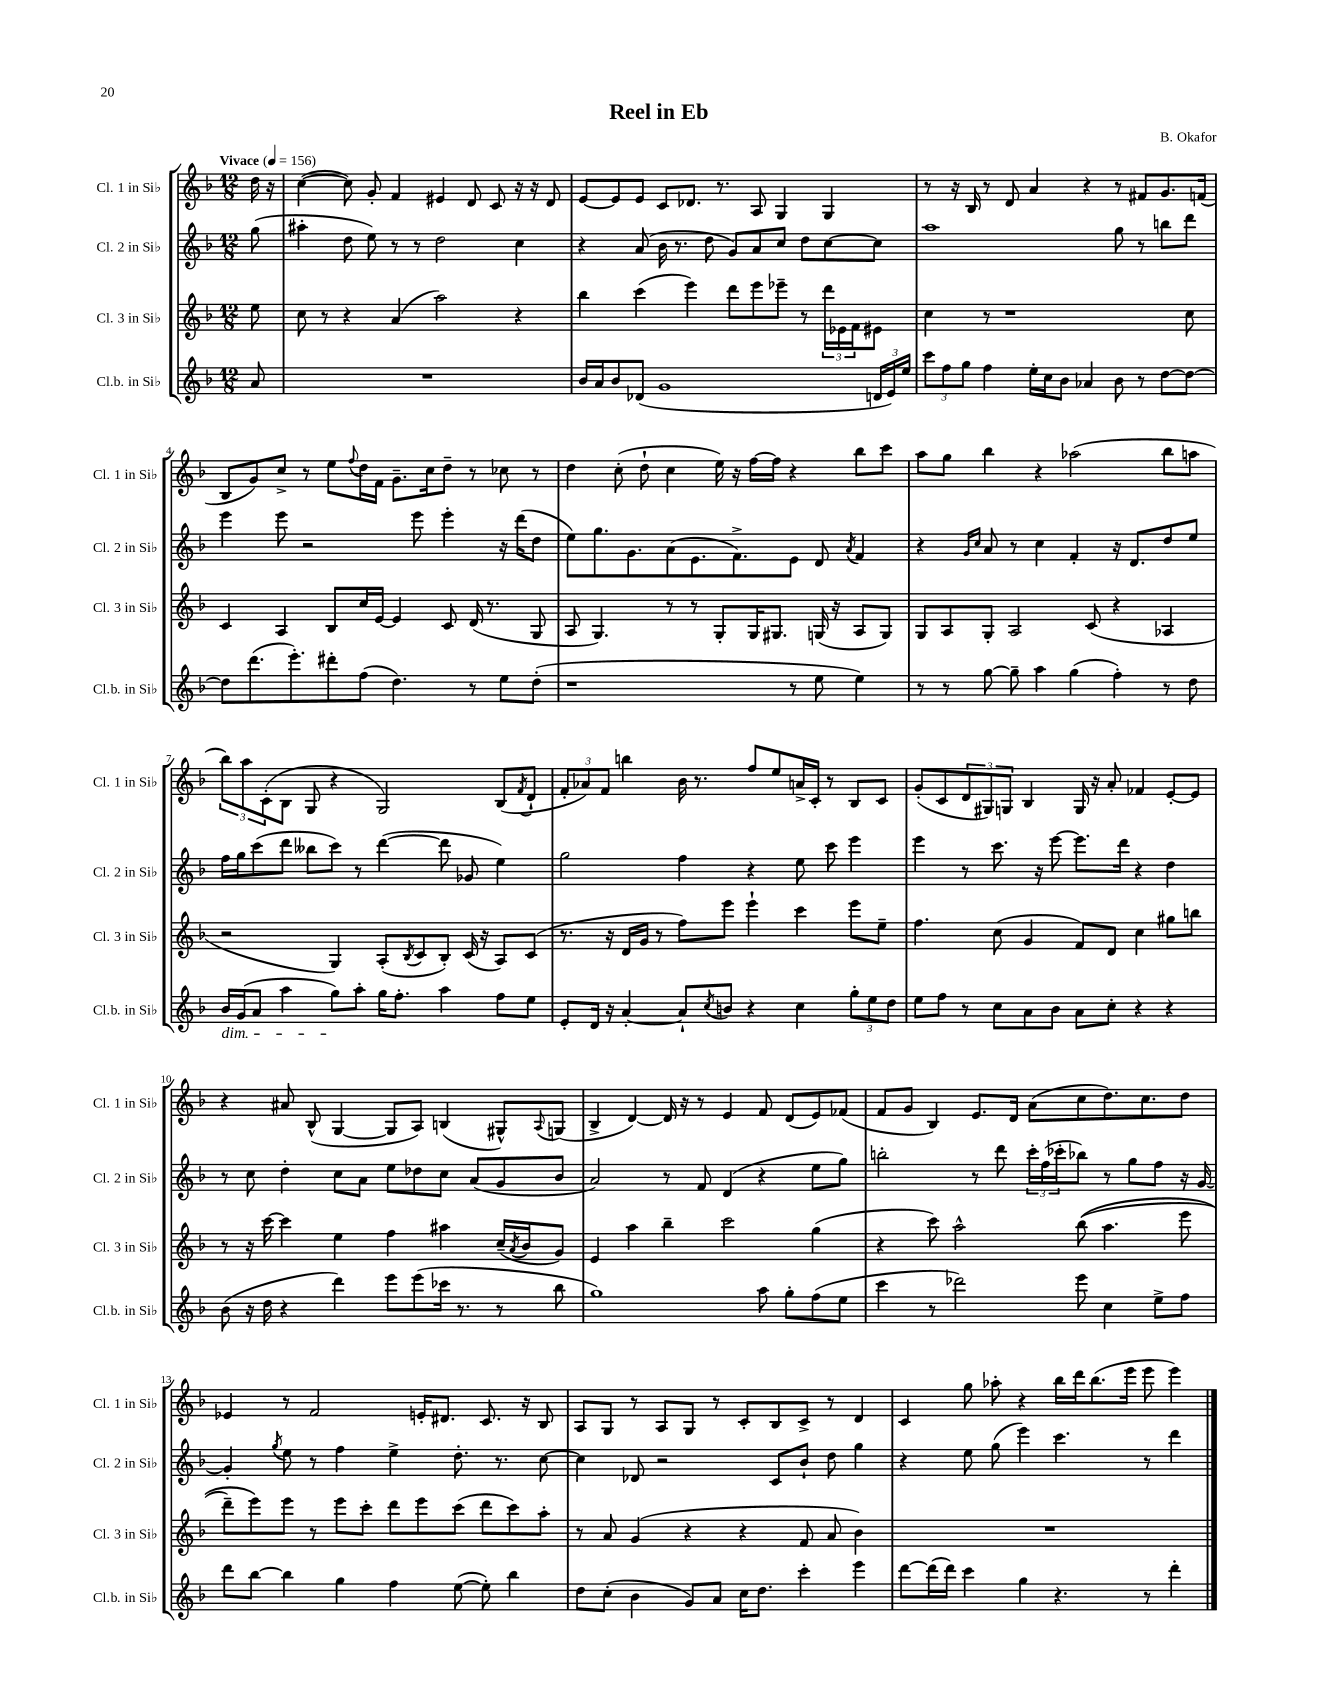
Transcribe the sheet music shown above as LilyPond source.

\header { title = "Reel in Eb" composer = "B. Okafor" }
<<
\new StaffGroup <<
\new Staff = "s0" \with { instrumentName = "Cl. 1 in Sib" shortInstrumentName = "Cl. 1 in Sib" } {
    \clef treble \key f \major \numericTimeSignature \time 12/8 \partial 8 \tempo "Vivace" 4 = 156
    d''16 r16 |
    c''4~( c''8) g'8-. f'4 eis'4 d'8 c'8 r16 r16 d'8 |
    e'8~ e'8 e'8 c'8 des'8. r8. a8 g4 g4 |
    r8 r16 bes16 r8 d'8 a'4 r4 r8 fis'8 g'8. f'16( |
    bes8 g'8) c''8-> r8 e''8 \appoggiatura { f''8 } d''16 f'16 g'8.-- c''16 d''8-- r8 ces''8 r8 |
    d''4 c''8-.( d''8-! c''4 e''16) r16 f''16~ f''16 r4 bes''8 c'''8 |
    a''8 g''8 bes''4 r4 aes''2( bes''8 a''8 |
    \tuplet 3/2 { bes''8) a''8 c'8-.( } bes8 g8 r4 g2) bes8( \acciaccatura { f'8 } d'8-! |
    \tuplet 3/2 { f'8-. aes'8) f'8 } b''4 bes'16 r8. f''8 e''8 a'16-> c'16-. r8 bes8 c'8 |
    g'8-.( c'8 \tuplet 3/2 { d'8 gis8) g8 } bes4 g16 r16 a'8-. fes'4 e'8~-. e'8 |
    r4 ais'8 bes8-^( g4~ g8 a8) b4( gis8-^) \appoggiatura { a8 } g8( |
    bes4-> d'4~) d'16 r16 r8 e'4 f'8 d'8( e'8) fes'8( |
    f'8 g'8 bes4) e'8. d'16 a'8( c''8 d''8.) c''8. d''8 |
    ees'4 r8 f'2 e'16-. dis'8. c'8. r16 bes8 |
    a8 g8 r8 a8 g8 r8 c'8-. bes8 c'8-> r8 d'4 |
    c'4 g''8 aes''8-. r4 bes''16 d'''16 bes''8.( e'''16 e'''8 e'''4) \bar "|." |
}
\new Staff = "s1" \with { instrumentName = "Cl. 2 in Sib" shortInstrumentName = "Cl. 2 in Sib" } {
    \clef treble \key f \major \numericTimeSignature \time 12/8 \partial 8
    g''8( |
    ais''4-. d''8 e''8) r8 r8 d''2 c''4 |
    r4 a'8( bes'16 r8. d''8 g'8) a'8 c''8 d''8 c''8~ c''8 |
    a''1 g''8 r8 b''8 d'''8 |
    e'''4 e'''8 r2 e'''8 e'''4-. r16 d'''16( d''8 |
    e''8) g''8. g'8. a'8( e'8. f'8.->) e'8 d'8 \acciaccatura { a'8 } f'4 |
    r4 \grace { g'16 c''16 } a'8 r8 c''4 f'4-. r16 d'8. d''8 e''8 |
    f''16 g''16 c'''8( d'''8 beses''8 c'''8) r8 d'''4~( d'''8 ges'8 e''4) |
    g''2 f''4 r4 e''8 c'''8 e'''4 |
    e'''4 r8 c'''8. r16 e'''8~ e'''8. d'''16 r4 d''4 |
    r8 c''8 d''4-. c''8 a'8 e''8 des''8 c''8 a'8( g'8 bes'8 |
    a'2) r8 f'8 d'4( r4 e''8 g''8) |
    b''2-. r8 d'''8 \tuplet 3/2 { c'''16-. f''16( ces'''16-. } bes''8) r8 g''8 f''8 r16 g'16~ |
    g'4-. \acciaccatura { g''8 } e''8 r8 f''4 e''4-> d''8.-. r8. c''8~ |
    c''4 des'8 r2 c'8 bes'8-! d''8 g''4 |
    r4 e''8 g''8( e'''4) c'''4. r8 d'''4 \bar "|." |
}
\new Staff = "s2" \with { instrumentName = "Cl. 3 in Sib" shortInstrumentName = "Cl. 3 in Sib" } {
    \clef treble \key f \major \numericTimeSignature \time 12/8 \partial 8
    e''8 |
    c''8 r8 r4 a'4( a''2) r4 |
    bes''4 c'''4( e'''4) d'''8 e'''8 ees'''8-- r8 \tuplet 3/2 { d'''16 ees'16 f'16 } eis'8 |
    c''4 r8 r1 c''8 |
    c'4 a4 bes8 c''16 e'16~ e'4 c'8 d'16( r8. g8 |
    a8 g4.) r8 r8 g8-. g16 gis8. g16( r16 a8 g8) |
    g8 a8 g8-. a2 c'8( r4 aes4 |
    r2 g4) a8-.( \acciaccatura { bes8 } c'8 bes8-.) c'16( r16 a8) c'8( |
    r8. r16 d'16 g'16 r8 f''8) e'''8 e'''4-! c'''4 e'''8 e''8-- |
    f''4. c''8( g'4 f'8) d'8 c''4 gis''8 b''8 |
    r8 r16 c'''16~ c'''4 e''4 f''4 ais''4 c''16--( \acciaccatura { a'8 } bes'16 g'8) |
    e'4 a''4 bes''4-- c'''2 g''4( |
    r4 c'''8) a''2-^ bes''8(\( a''4. e'''8 |
    d'''8--) e'''8\) e'''8 r8 e'''8 c'''8-. d'''8 e'''8 c'''8( d'''8 c'''8) a''8-. |
    r8 a'8 g'4( r4 r4 f'8 a'8 bes'4) |
    R1. \bar "|." |
}
\new Staff = "s3" \with { instrumentName = "Cl.b. in Sib" shortInstrumentName = "Cl.b. in Sib" } {
    \clef treble \key f \major \numericTimeSignature \time 12/8 \partial 8
    a'8 |
    R1. |
    bes'16 a'16 bes'8 des'8( g'1 \tuplet 3/2 { d'16 e'16) e''16 } |
    \tuplet 3/2 { c'''8 f''8 g''8 } f''4 e''16-. c''16 bes'8 aes'4 bes'8 r8 d''8~ d''8~ |
    d''8 d'''8.( e'''8.-.) dis'''8-. f''8( d''4.) r8 e''8 d''8-.( |
    r1 r8 e''8 e''4) |
    r8 r8 g''8~ g''8-- a''4 g''4( f''4-.) r8 d''8 |
    bes'16\dim g'16( a'8 a''4 g''8\!) a''8-. g''16 f''8.-. a''4 f''8 e''8 |
    e'8-. d'16 r16 a'4~-. a'8-! \acciaccatura { c''8 } b'8 r4 c''4 \tuplet 3/2 { g''8-. e''8 d''8 } |
    e''8 f''8 r8 c''8 a'8 bes'8 a'8 c''8-. r4 r4 |
    bes'8( r16 d''16 r4 d'''4) e'''8 e'''8( ces'''16 r8. r8 bes''8 |
    g''1) a''8 g''8-. f''8( e''8 |
    c'''4 r8 des'''2) e'''8 c''4 e''8-> f''8 |
    d'''8 bes''8~ bes''4 g''4 f''4 e''8~( e''8-.) bes''4 |
    d''8 c''8-.( bes'4 g'8) a'8 c''16 d''8. c'''4-. e'''4 |
    d'''8~ d'''16( d'''16) c'''4 g''4 r4. r8 d'''4-. \bar "|." |
}
>>
>>
